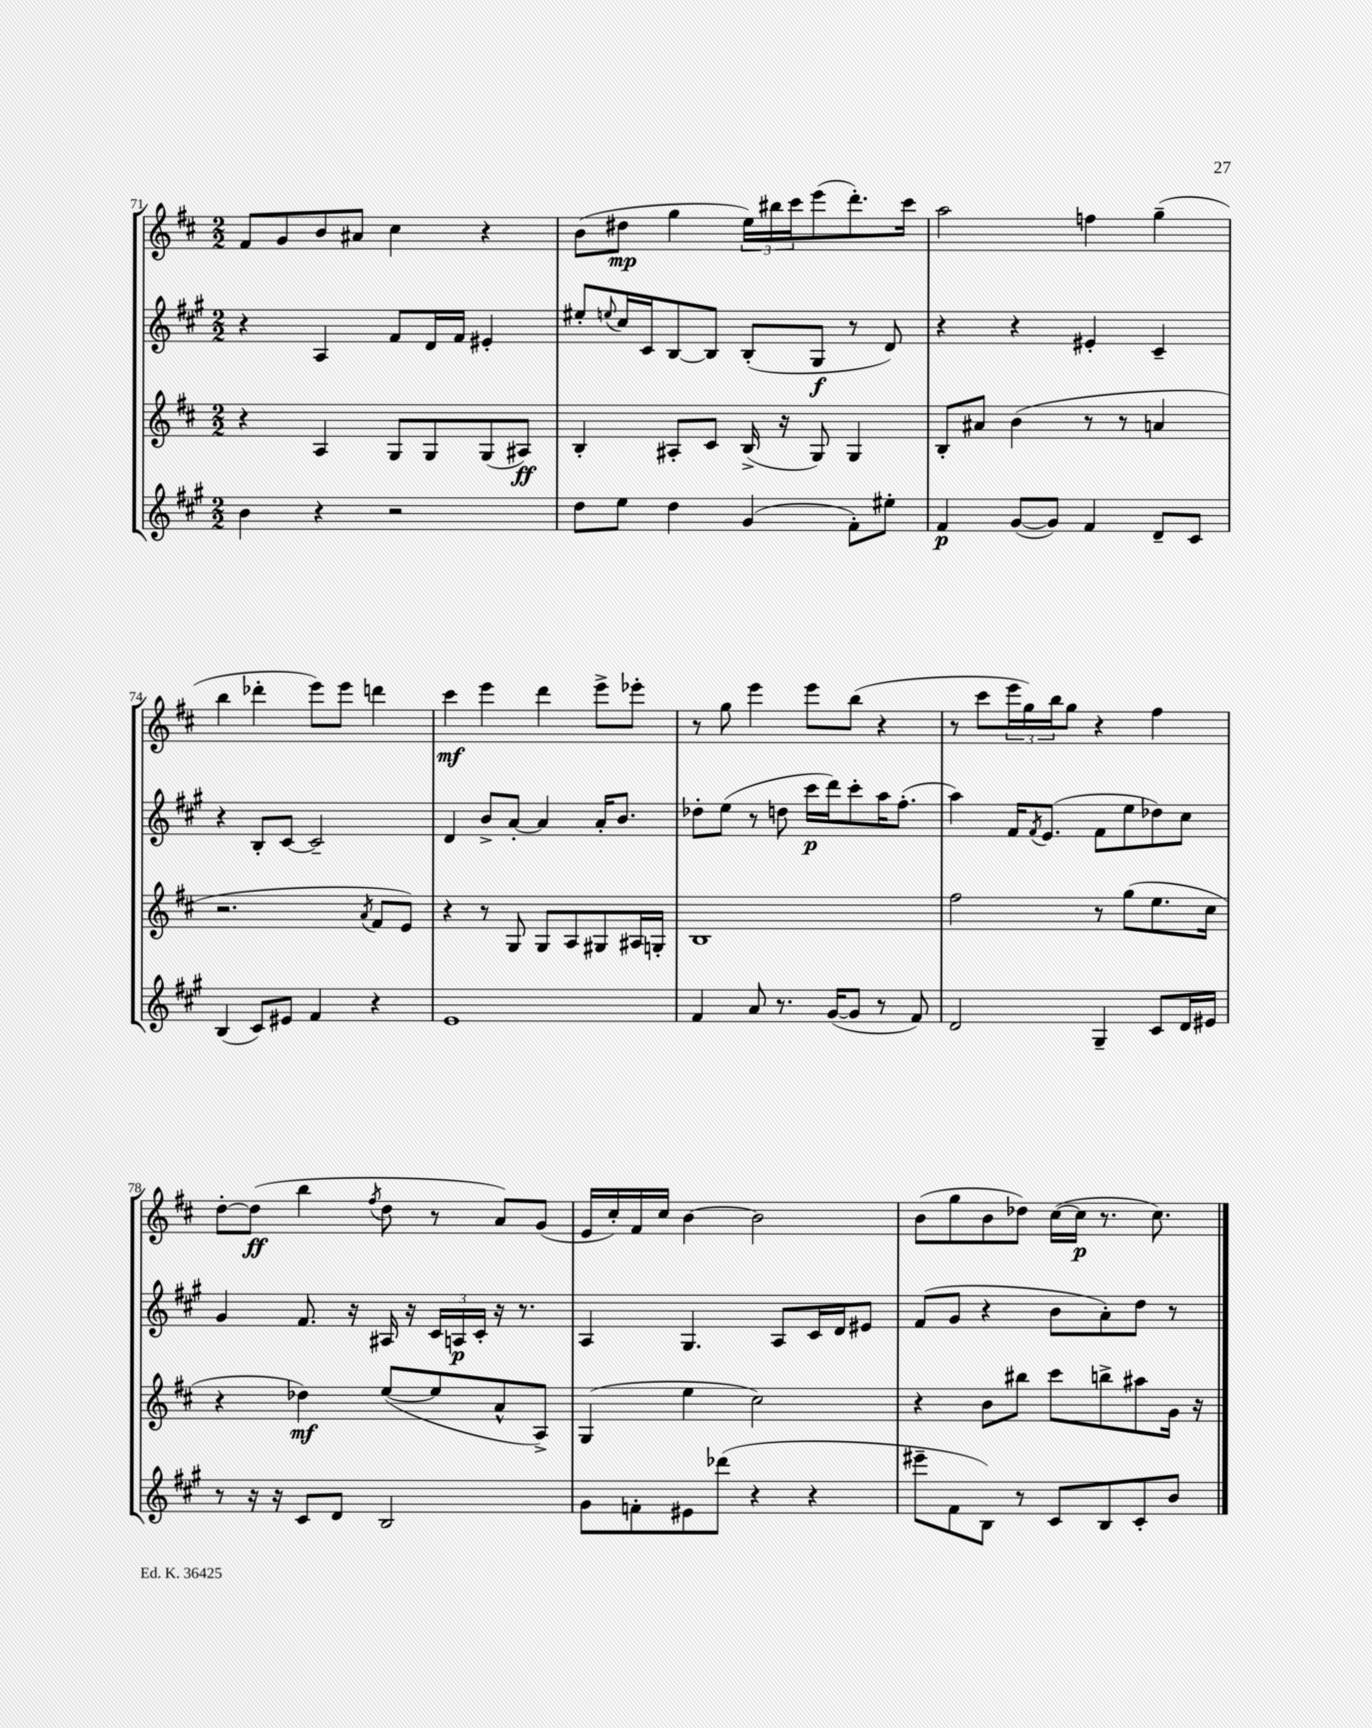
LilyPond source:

<<
\new StaffGroup <<
\new Staff = "s0" {
    \clef treble \key d \major \numericTimeSignature \time 2/2
    fis'8 g'8 b'8 ais'8 cis''4 r4 |
    b'8( dis''8\mp g''4 \tuplet 3/2 { e''16) bis''16 cis'''16 } e'''8( d'''8.-.) cis'''16 |
    a''2 f''4 g''4--( |
    b''4 des'''4-. e'''8) e'''8 d'''4 |
    cis'''4\mf e'''4 d'''4 e'''8-> ees'''8-. |
    r8 g''8 e'''4 e'''8 b''8( r4 |
    r8 cis'''8 \tuplet 3/2 { e'''16 g''16) b''16 } g''8 r4 fis''4 |
    d''8~-. d''8\ff( b''4 \acciaccatura { fis''8 } d''8 r8 a'8) g'8( |
    e'16 cis''16-.) fis'16 cis''16 b'4~ b'2 |
    b'8( g''8 b'8 des''8) cis''16~( cis''16\p r8. cis''8.) \bar "|." |
}
\new Staff = "s1" {
    \clef treble \key a \major \numericTimeSignature \time 2/2
    r4 a4 fis'8 d'16 fis'16 eis'4-. |
    eis''8-. \appoggiatura { e''8 } cis''16 cis'16 b8~ b8 b8-.( gis8\f r8 d'8) |
    r4 r4 eis'4-. cis'4-- |
    r4 b8-. cis'8~ cis'2-- |
    d'4 b'8-> a'8~-. a'4 a'16-. b'8. |
    des''8-. e''8( r8 d''8 cis'''16\p d'''16) cis'''8-. a''16 fis''8.-.( |
    a''4) fis'16 \acciaccatura { fis'8 } e'8.( fis'8 e''8 des''8) cis''8 |
    gis'4 fis'8. r16 ais16 r16 \tuplet 3/2 { cis'16 a16\p cis'16-. } r16 r8. |
    a4 gis4. a8 cis'16 d'16 eis'8 |
    fis'8( gis'8 r4 b'8 a'8-.) d''8 r8 \bar "|." |
}
\new Staff = "s2" {
    \clef treble \key d \major \numericTimeSignature \time 2/2
    r4 a4 g8 g8 g8( ais8\ff) |
    b4-. ais8-. cis'8 b16->( r16 g8) g4 |
    b8-. ais'8 b'4( r8 r8 a'4 |
    r2. \acciaccatura { a'8 } fis'8 e'8) |
    r4 r8 g8 g8 a8 gis8 ais16 g16-. |
    b1 |
    fis''2 r8 g''8( e''8. cis''16 |
    r4 des''4\mf) e''8~( e''8 a'8-^ a8->) |
    g4( e''4 cis''2) |
    r4 b'8 bis''8 cis'''8 b''8-> ais''8 g'16 r16 \bar "|." |
}
\new Staff = "s3" {
    \clef treble \key a \major \numericTimeSignature \time 2/2
    b'4 r4 r2 |
    d''8 e''8 d''4 gis'4( fis'8-.) eis''8-. |
    fis'4\p gis'8~( gis'8) fis'4 d'8-- cis'8 |
    b4( cis'8) eis'8 fis'4 r4 |
    e'1 |
    fis'4 a'8 r8. gis'16~( gis'8 r8 fis'8) |
    d'2 gis4-- cis'8 d'16 eis'16 |
    r8 r16 r16 cis'8 d'8 b2 |
    gis'8 f'8-. eis'8 des'''8( r4 r4 |
    eis'''8-- fis'8 b8) r8 cis'8 b8 cis'8-. b'8 \bar "|." |
}
>>
>>
\layout { \context { \Score currentBarNumber = #71 } }
